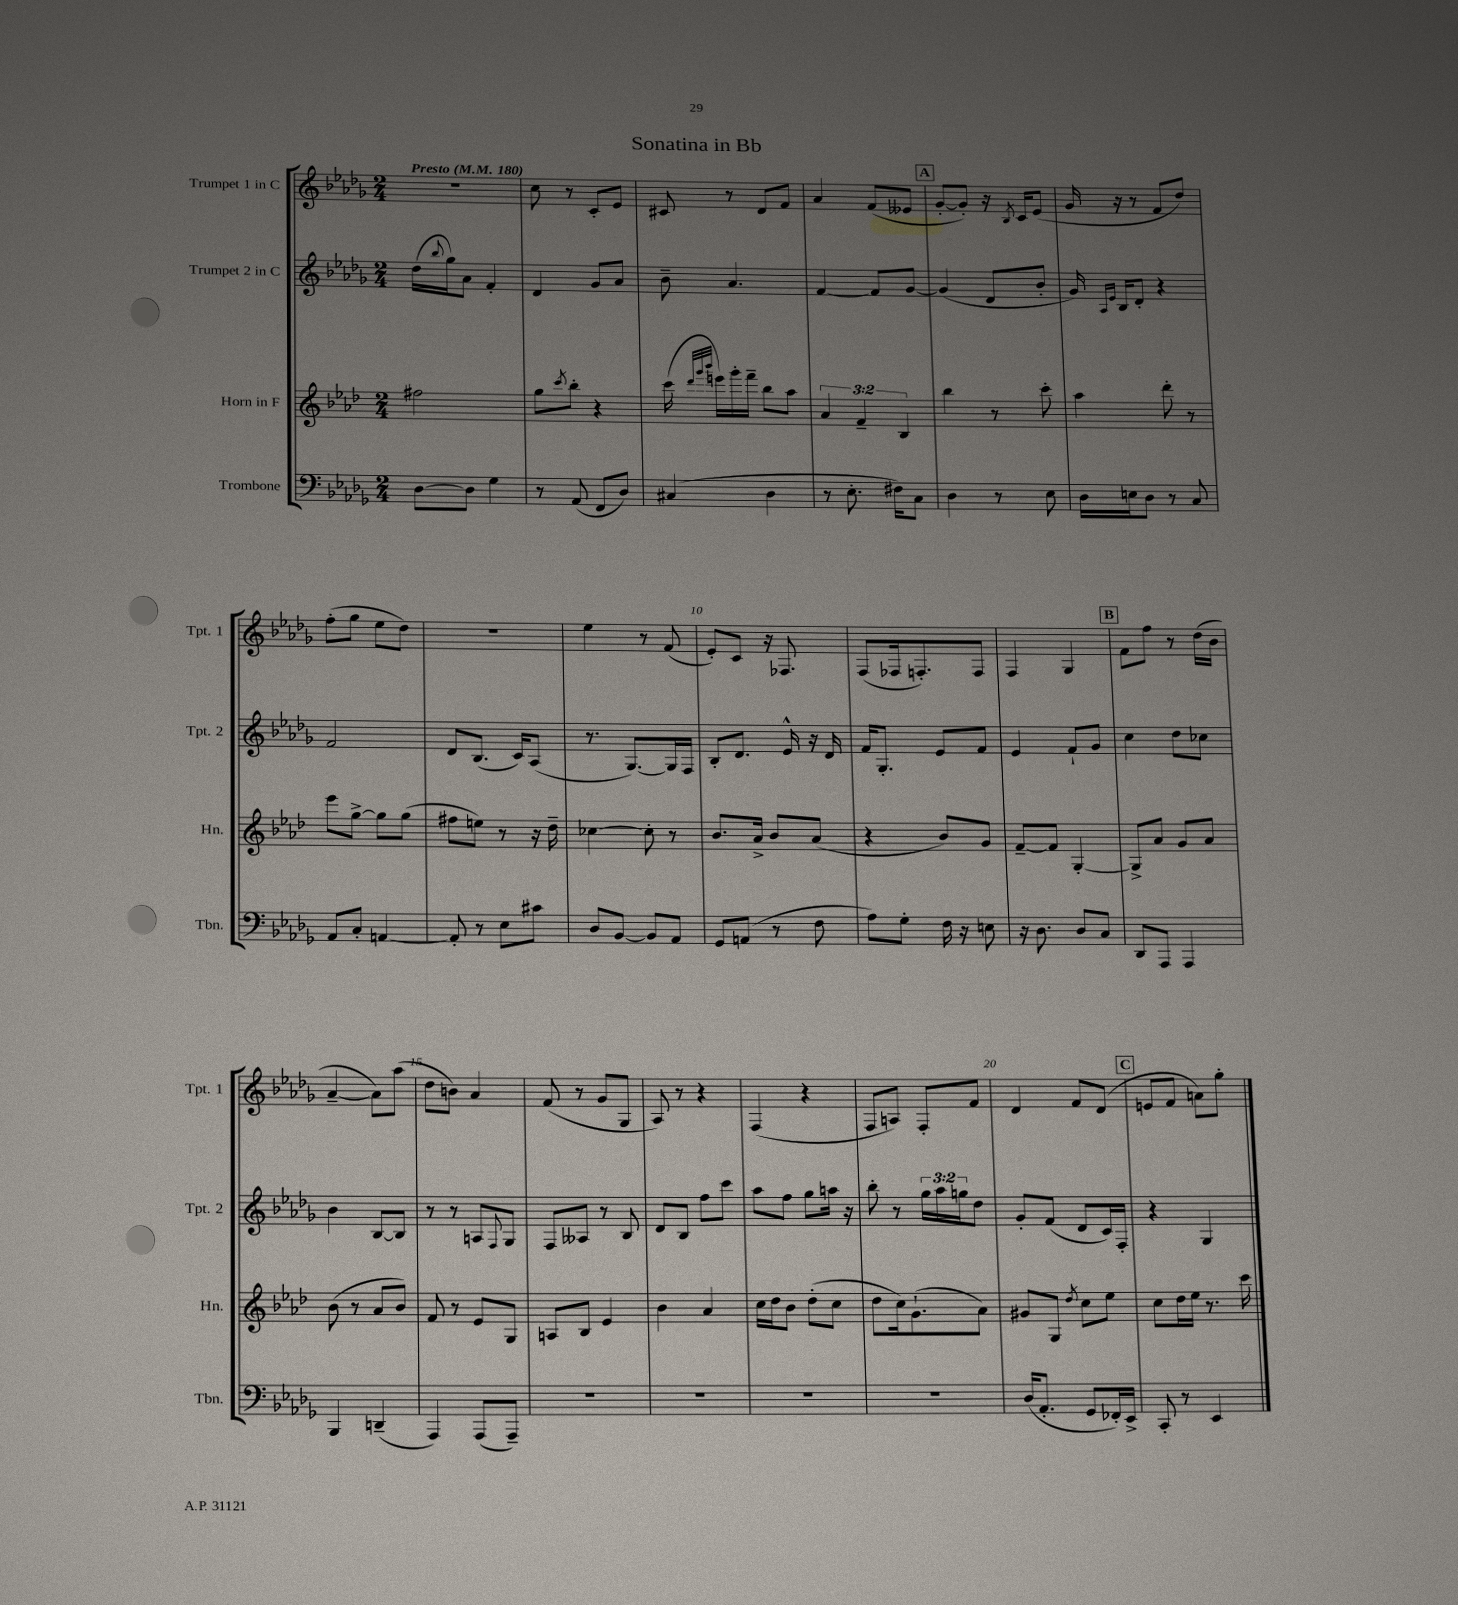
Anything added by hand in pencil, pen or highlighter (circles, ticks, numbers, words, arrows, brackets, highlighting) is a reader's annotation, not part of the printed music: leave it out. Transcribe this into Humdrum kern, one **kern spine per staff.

**kern	**kern	**kern	**kern
*part4	*part3	*part2	*part1
*staff4	*staff3	*staff2	*staff1
*I"Trombone	*I"Horn in F	*I"Trumpet 2 in C	*I"Trumpet 1 in C
*I'Tbn.	*I'Hn.	*I'Tpt. 2	*I'Tpt. 1
*clefF4	*clefG2	*clefG2	*clefG2
*k[b-e-a-d-g-]	*k[b-e-a-d-]	*k[b-e-a-d-g-]	*k[b-e-a-d-g-]
*M2/4	*M2/4	*M2/4	*M2/4
*MM180	*MM180	*MM180	*MM180
=1	=1	=1	=1
!	!	!	!LO:TX:a:B:t=Presto
[8D-\L	2ff#X\	(16dd-\LL	2r
.	.	8qqbb-/	.
.	.	16gg-\J)	.
8D-\J]	.	8a-\J	.
4G-\	.	4f'/	.
=2	=2	=2	=2
8r	8gg\L	4d-/	8cc\
.	8qccc/	.	.
(8AA-/	8bb-'\J	.	8r
8FF/L	4r	8g-/L	8c'/L
8D-/J)	.	8a-/J	8e-/J
=3	=3	=3	=3
(4C#X/	(16ccc\	8b-~\	8c#X/
.	32qqddd-/LLL	.	.
.	32qqggg/	.	.
.	32qqbbb-/JJJ	.	.
.	16eeen\LL)	.	.
.	16ggg'\	4.a-/	8r
.	16fff~\JJ	.	.
4D-\	8bb-\L	.	8d-/L
.	8aa-\J	.	8f/J
=4	=4	=4	=4
8r	6a-/	[4f/	4a-/
8.E-'\	.	.	.
.	6f~/	.	.
.	.	8f/L]	(8f/L
16F#X\KL)	.	.	.
.	6B-/	.	.
8C\J	.	[8g-/J	8e--X/J
!!LO:REH:place=s1:t=A
=5	=5	=5	=5
4D-\	4bb-\	(4g-/]	[8g-'/L
.	.	.	8g-'/J])
8r	8r	8d-/L	16r
.	.	.	8qB-/
.	.	.	16c/KL
8E-\	8ccc'\	8b-'/J	(8e-/J
=6	=6	=6	=6
16D-\LL	4aa-\	16g-/)	16g-/
.	.	16qqA-/LL	.
.	.	16qqe-/JJ	.
16En\J	.	16B-/KL	16r
8D-\J	.	8d-'/J	8r
8r	8ddd-'\	4r	8f/L
8C/	8r	.	8dd-/J)
!!LO:LB:g=z
=7	=7	=7	=7
8AA-/L	8eee-\L	2f/	(8ff'\L
8C'/J	[8gg^\J	.	8gg-\J
[4AAn/	8gg\L]	.	8ee-\L
.	(8gg\J	.	8dd-\J)
=8	=8	=8	=8
8AA'/]	8ff#X\L	8d-/L	2r
8r	8een\J)	(8.B-/J	.
8E-\L	8r	.	.
.	.	16c/KL)	.
8c#X\J	16r	(8A-/J	.
.	16dd-~\	.	.
=9	=9	=9	=9
8D-/L	[4cc-X\	8.r	4ee-\
[8BB-/J	.	.	.
.	.	[8.G-/L)	.
8BB-/L]	8cc-'\]	.	8r
8AA-/J	8r	16G-/L]	(8f/
.	.	16F/JJ	.
=10	=10	=10	=10
8GG-/L	8.b-/L	8B-'/L	8e-'/L)
(8AAn/J	.	8.d-/J	8c/J
.	16a-^/Jk	.	.
8r	8b-/L	.	16r
.	.	16e-^^/	8.F-X/
8F\	(8a-/J	16r	.
.	.	16d-/	.
=11	=11	=11	=11
8A-\L)	4r	16f/KL	(8F/L
.	.	8.G-'/J	.
8G-'\J	.	.	16F-X/k
.	.	.	8.Fn'/)
16F\	8b-/L)	8e-/L	.
16r	.	.	.
8En\	8g/J	8f/J	8F/J
=12	=12	=12	=12
16r	[8f~/L	4e-/	4F/
8.D-\	.	.	.
.	8f/J]	.	.
8D-/L	[4G'/	8f`/L	4G-/
8C/J	.	8g-/J	.
!!LO:REH:place=s1:t=B
=13	=13	=13	=13
8DD-/L	8G^/L]	4cc\	8f\L
8AAA-/J	8a-/J	.	8ff\J
4AAA-/	8g/L	8dd-\L	8r
.	8a-/J	8cc-X\J	(16dd-\LL
.	.	.	16b-\JJ
!!LO:LB:g=z
=14	=14	=14	=14
4BBB-/	(8b-\	4b-\	[4a-~/
.	8r	.	.
(4DDn~/	8a-/L	[8B-/L	8a-\L])
.	8b-/J)	8B-/J]	(8aa-\J
=15	=15	=15	=15
4AAA-/)	8f/	8r	8dd-\L
.	8r	8r	8bn\J)
(8AAA-/L	8e-/L	8An/L	4a-/
.	.	8qqF/	.
8AAA-~/J)	8G/J	8G-/J	.
=16	=16	=16	=16
2r	8An/L	8F/L	(8f/
.	8B-/J	8A--X/J	8r
.	4e-/	8r	8g-/L
.	.	8B-/	8G-/J
=17	=17	=17	=17
2r	4b-\	8d-/L	8A-/)
.	.	8B-/J	8r
.	4a-/	8ff\L	4r
.	.	8ccc\J	.
=18	=18	=18	=18
2r	16cc\LL	8aa-\L	(4F/
.	16dd-\J	.	.
.	8b-\J	8ff\J	.
.	(8dd-'\L	8gg-\L	4r
.	8cc\J	16aan\Jk	.
.	.	16r	.
=19	=19	=19	=19
2r	8dd-\L	8bb-'\	8F/L
.	16cc\k)	8r	8An/J)
.	(8.g`\	.	.
.	.	24gg-\LL	8F'/L
.	.	24aa-\	.
.	.	24ggn\J	.
.	8a-\J)	8dd-\J	8f/J
=20	=20	=20	=20
(16D-/KL	8g#X/L	8g-'/L	4d-/
8.AA-'/J	.	.	.
.	8G/J	(8f/J	.
.	8qdd-/	.	.
8GG-/L	8cc\L	8d-/L	8f/L
16FF-X'/L)	8ee-\J	16c/L)	(8d-/J
16EE-^/JJ	.	16F'/JJ	.
!!LO:REH:place=s1:t=C
=21	=21	=21	=21
8CC'/	8cc\L	4r	8en/L
8r	16dd-\L	.	8f/J
.	16ee-\JJ	.	.
4EE-/	8.r	4G-/	8an\L)
.	.	.	8gg-'\J
.	16ccc\	.	.
==	==	==	==
*-	*-	*-	*-
